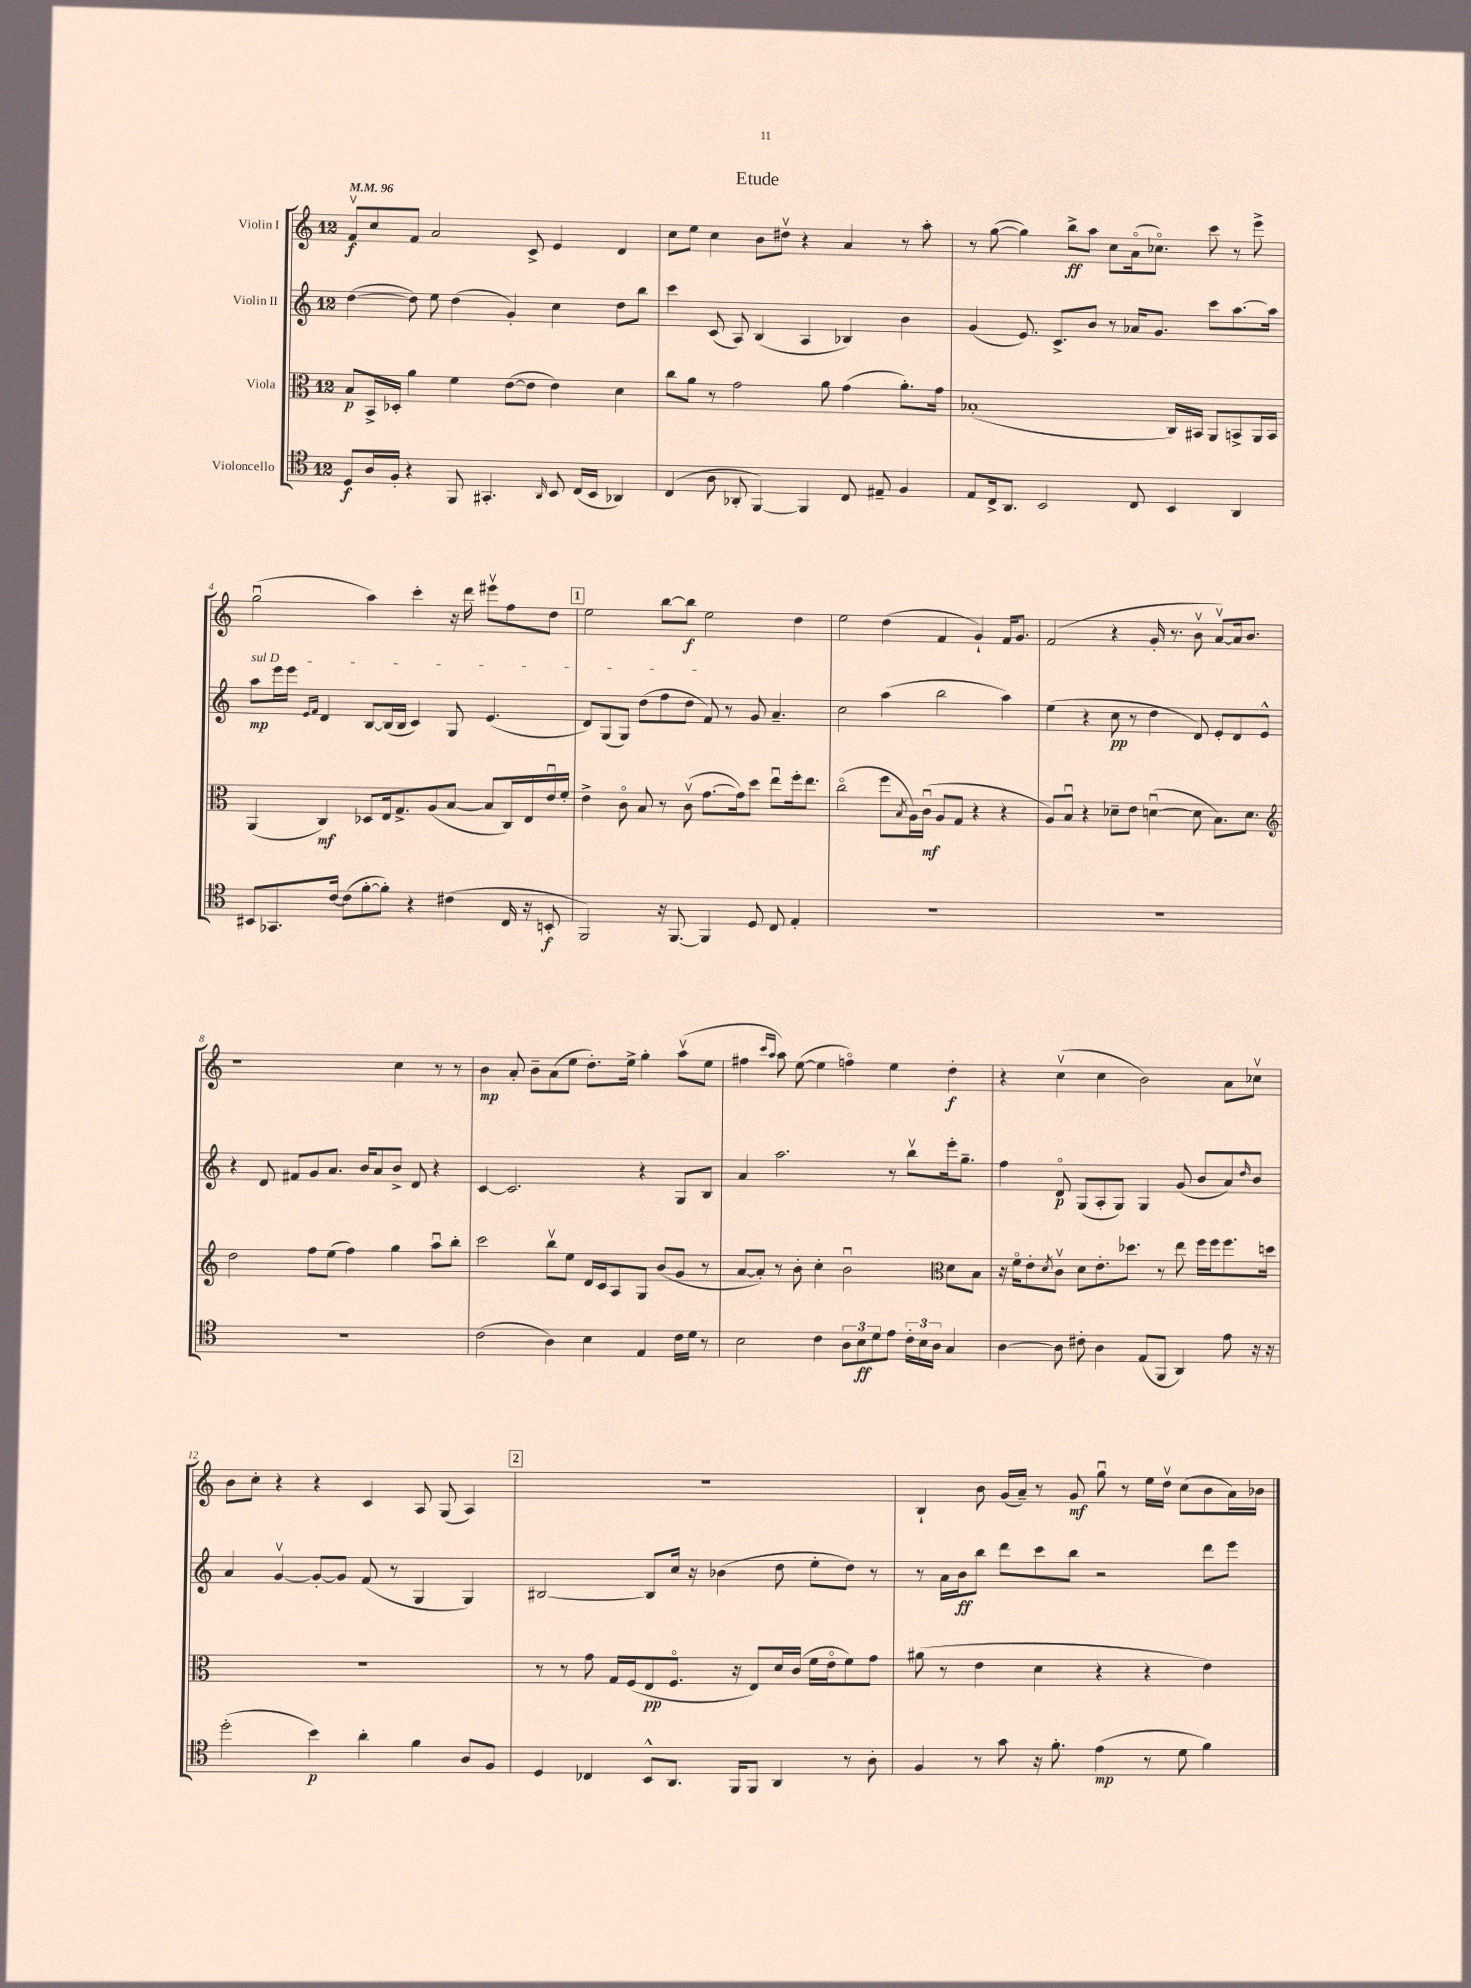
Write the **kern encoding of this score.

**kern	**kern	**kern	**kern
*staff4	*staff3	*staff2	*staff1
*clefC4	*clefC3	*clefG2	*clefG2
*k[]	*k[]	*k[]	*k[]
*M12/8	*M12/8	*M12/8	*M12/8
*MM96	*MM96	*MM96	*MM96
8D	8B	([4dd	8fv
16A	16BB^	.	8cc
16F'	16D-'	.	.
4r	4a	8dd])	8f
.	.	8ee	2a
8FF	4f	(4dd	.
4.GG#'	.	.	.
.	([8e	4g')	.
.	8e]	.	8c^
16qqAA	.	.	.
8BB	4e)	4cc	4e
(16C	.	.	.
16BB	.	.	.
4AA-)	4d	8dd	4d
.	.	8bb	.
=	=	=	=
(4C	8cc	4ccc	8cc
.	8a	.	8ee
8A	8r	(8c	4cc
8AA-'	2g	8A)	.
[4FF)	.	(4B	8b
.	.	.	8dd#v
4FF]	.	4A	4r
.	8a	.	.
8C	(4g	4B-)	4a
8E#~	.	.	.
4F	8.a')	4b	8r
.	.	.	8aa'
.	16g	.	.
=	=	=	=
8E	(1B-'	(4g	8r
16C^	.	.	([8gg
8.AA	.	.	.
.	.	8.e)	4gg])
2BB	.	.	.
.	.	8.c^	.
.	.	.	8bb^
.	.	8b	8aa
.	.	8r	8cc
8C	.	16a-	(16ao
.	.	8.g	8.cc-o)
4BB	16C)	.	.
.	16BB#	.	.
.	8AA	8ccc	8ccc
4AA	8BB^	[8.aa	8r
.	16AA	.	8eee^
.	16BB	16aa]	.
=	=	=	=
8BB#	(4AA	8aa	(2ggu
8.GG-	.	16eee	.
.	.	16eee	.
.	.	16qqe	.
.	.	16qqf	.
.	4C)	4d	.
[16c	.	.	.
(8c]	.	.	.
[8f'	8D-	[8B	4aa)
8f'])	16E	(16B]	.
.	8.G^	16B	.
4r	.	4c)	4ccc'
.	(8A	.	.
(4c#	[8B	8G	16r
.	.	.	16ddd
.	8B]	(4.e	8eee#v
16C	16C)	.	8ff
16r	16E	.	.
8BB'	16eu	.	8dd
.	16f'	.	.
=	=	=	=
2FF)	4e^	8d)	2ee
.	.	(8G	.
.	8co	8G)	.
.	8B	(8dd	.
16r	8r	8ff	[8bb
[8.FF	.	.	.
.	(8cv	8dd	8bb]
4FF]	[8.g	8f)	2ee
.	.	8r	.
.	16g])	.	.
8D	8dd	8g	.
8C	8eeu	4.a~	.
4E'	16ff'	.	4dd
.	8.ee	.	.
=	=	=	=
1.r	(2cco	2cc	2ee
.	8ff	(4aa	(4dd
.	8qB	.	.
.	16A)	.	.
.	(16cu	.	.
.	8A	2bb	4f
.	8G	.	.
.	4r	.	4g`)
.	4r	4aa)	16f
.	.	.	8.g
=	=	=	=
1.r	8A)	(4ee	(2f
.	8Bu	.	.
.	4r	4r	.
.	8d-~	8cc	4r
.	8e	8r	.
.	([4du	4dd	16g'
.	.	.	8.r
.	8d]	8d)	8bv
.	8.B)	8e'	[8av)
.	.	8d	16a]
.	8.d	.	8.b
.	.	8e^^	.
=	=	=	=
*	*clefG2	*	*
1.r	2dd	4r	1r
.	.	8d	.
.	.	8f#	.
.	8ff	8g	.
.	(8ee	8.a	.
.	4ff)	.	.
.	.	16b	.
.	.	8a	.
.	4gg	8b^	4cc
.	.	8d	.
.	8aau	4r	8r
.	8bb'	.	8r
=	=	=	=
(2c	2ccc	[4c	4b
.	.	2.c]	8a'
.	.	.	8b~
4A)	8bbv	.	(8a
.	8ee	.	8ee
4B	16d	.	8.dd')
.	16c	.	.
.	8A	.	.
.	.	.	16ee^
4E	8G	4r	4gg'
.	(8b	.	.
16c	8g	8G	(8aav
16d	.	.	.
8r	8r	8B	8ee
=	=	=	=
2B	[8a	4a	4ff#
.	8a'])	.	.
.	.	.	16qqccc
.	.	.	16qqaa
.	8r	2.aa	8aa)
.	8b'	.	([8ee
4c	4cc'	.	4ee]
12A	2bu	.	4ffo)
12B	.	.	.
12d	.	.	.
8e	.	8r	4ee
24c'	.	8bbv	.
24B	.	.	.
24A	.	.	.
*	*clefC3	*	*
4G	8d	16eee'	4dd'
.	.	8.gg~	.
.	8B	.	.
=	=	=	=
[4A	16r	4ff	4r
.	16fo	.	.
.	8e'	.	.
.	8qd	.	.
8A]	8cv	8do	(4ccv
8c#'	8d	(8G	.
4A	8.e'	8A'	4cc
.	.	8G)	.
.	8.dd-	.	.
(8E	.	4G	2b)
8FF	8r	.	.
4AA)	8ee	(8g	.
.	16ff	8b	.
.	16ff	.	.
8e	8.ff	8a)	8a
.	.	16qqdd	.
16r	.	8b	8cc-v
16r	16dd	.	.
=	=	=	=
(2dd'	1.r	4a	8b
.	.	.	8cc'
.	.	[4gv	4r
4b)	.	8g'_	4r
.	.	8g]	.
4a'	.	(8f	4c
.	.	8r	.
4f	.	4G	8A
.	.	.	(8G
8A	.	4G)	4A)
8F	.	.	.
=	=	=	=
4D	8r	[2B#	1.r
.	8r	.	.
4C-	8g	.	.
.	16G	.	.
.	(16F	.	.
8BB^^	8E	8B#]	.
8.AA	8.Fo	16cc	.
.	.	16r	.
.	.	(4b-	.
16FF	16r	.	.
8FF	8E)	.	.
4AA	16d	8dd	.
.	(16c	.	.
.	16f	8ee'	.
.	16eo	.	.
8r	8f)	8dd)	.
8A'	8g	8r	.
=	=	=	=
4F	(8a#	8r	4B`
.	8r	16a	.
.	.	16b	.
8r	4e	8bb	8b
8g	.	8ddd	(16g
.	.	.	16a~)
16r	4d	8ccc	8r
8.f'	.	.	.
.	.	8bb	8g
(4e	4r	2r	8ggu
.	.	.	8r
8r	4r	.	16ee
.	.	.	16ddv
8d	.	.	(8cc
4f)	4e)	8ddd	8b
.	.	8eee	16a)
.	.	.	16b-
==	==	==	==
*-	*-	*-	*-
